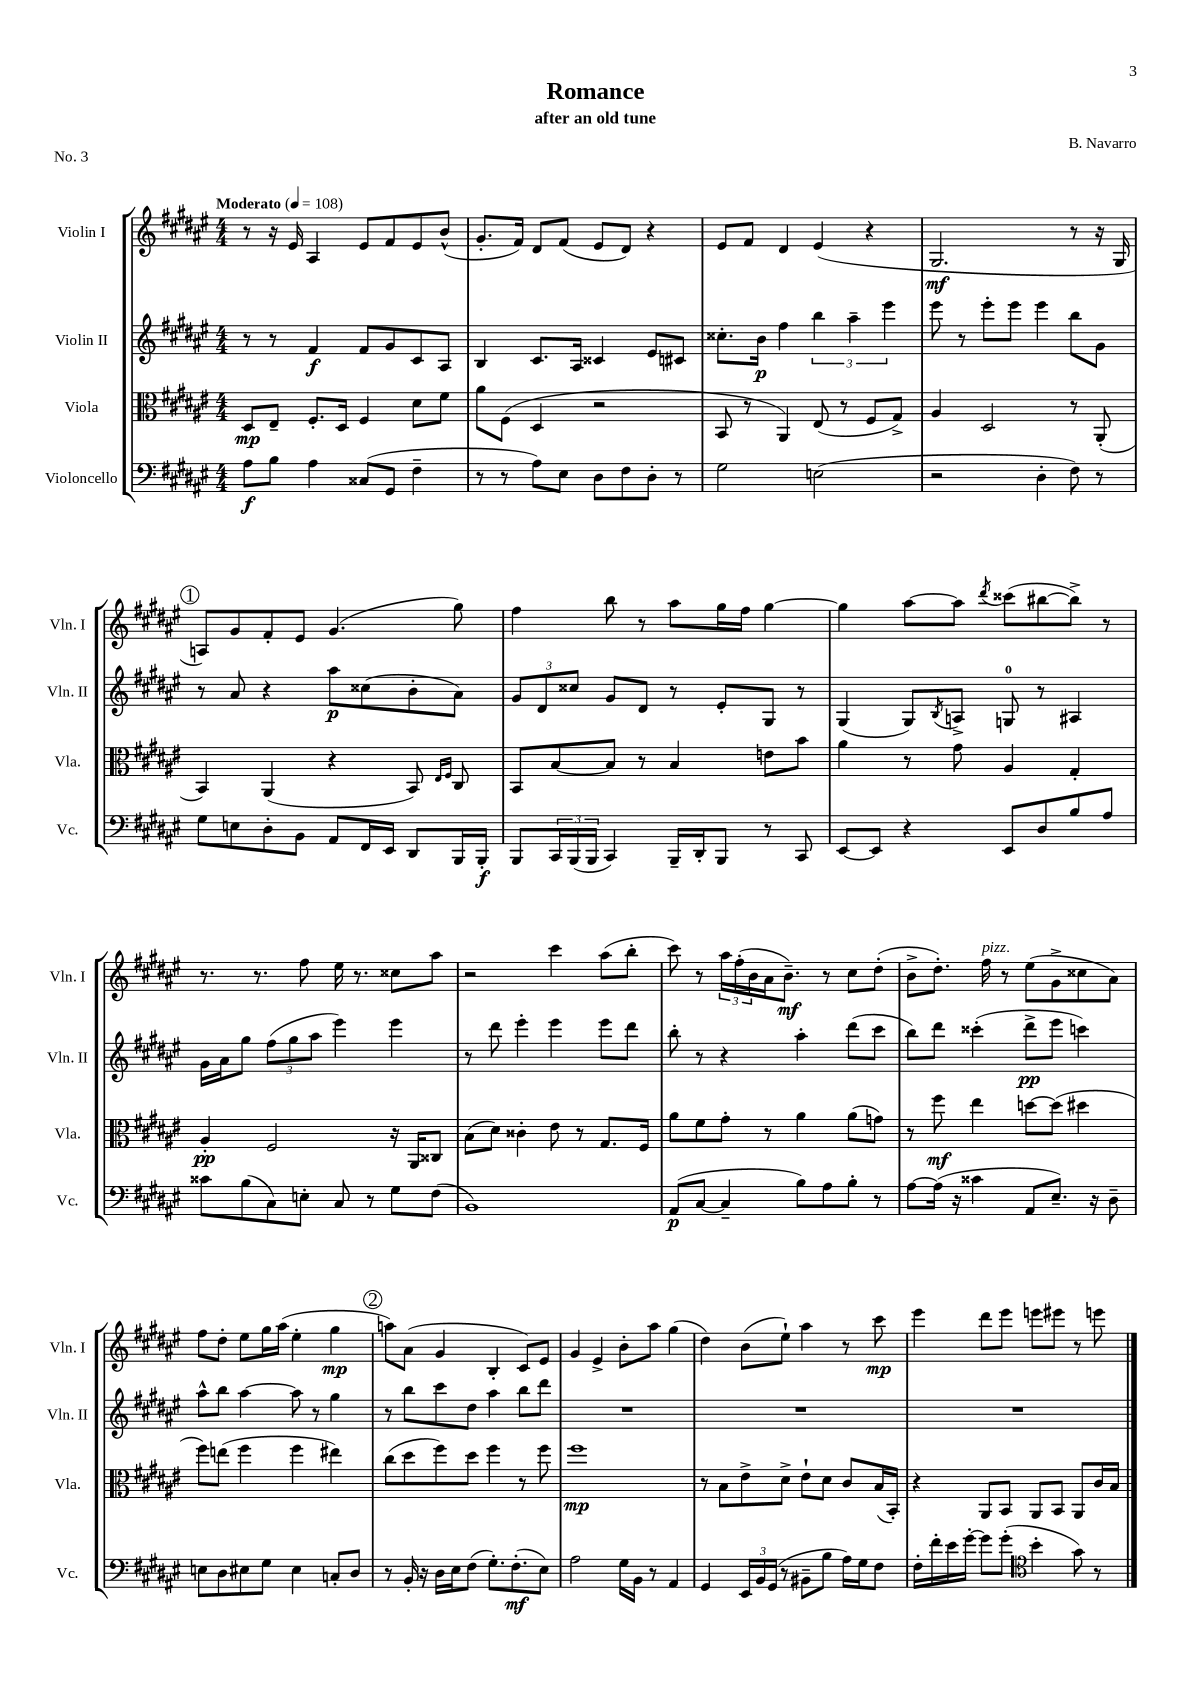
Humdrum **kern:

**kern	**kern	**kern	**kern
*staff4	*staff3	*staff2	*staff1
*clefF4	*clefC3	*clefG2	*clefG2
*k[f#c#g#d#a#e#]	*k[f#c#g#d#a#e#]	*k[f#c#g#d#a#e#]	*k[f#c#g#d#a#e#]
*M4/4	*M4/4	*M4/4	*M4/4
*MM108	*MM108	*MM108	*MM108
8A#	8D#	8r	8r
8B	8E#~	8r	16r
.	.	.	16e#
4A#	8.F#'	4f#	4A#
.	16D#	.	.
(8C##	4F#	8f#	8e#
8GG#	.	8g#	8f#
4F#~	8d#	8c#	8e#
.	8f#	8A#	(8b^^
=	=	=	=
8r	8a#	4B	8.g#'
8r	(8F#	.	.
.	.	.	16f#)
8A#)	4D#	8.c#	8d#
8E#	.	.	(8f#
.	.	16A#	.
8D#	2r	4c##	8e#
8F#	.	.	8d#)
8D#'	.	8e#	4r
8r	.	8c#	.
=	=	=	=
2G#	8BB	8.cc##'	8e#
.	8r	.	8f#
.	.	16b	.
.	4AA#)	4ff#	4d#
(2E	(8E#	6bb	(4e#
.	8r	.	.
.	.	6aa#~	.
.	8F#	.	4r
.	.	6eee#	.
.	8G#^)	.	.
=	=	=	=
2r	4A#	8eee#	2.G#
.	.	8r	.
.	2D#	8eee#'	.
.	.	8eee#	.
4D#'	.	4eee#	.
8F#)	8r	8bb	8r
8r	(8AA#'	8g#	16r
.	.	.	16G#
=	=	=	=
8G#	4BB)	8r	8A)
8E	.	8a#	8g#
8D#'	(4AA#	4r	8f#'
8BB	.	.	8e#
8AA#	4r	8aa#	(4.g#
16FF#	.	(8cc##	.
16EE#	.	.	.
8DD#	8BB)	8b'	.
.	16qqE#	.	.
.	16qqF#	.	.
16BBB	8C#	8a#)	8gg#)
16BBB'	.	.	.
=	=	=	=
8BBB	8BB	12g#	4ff#
.	.	12d#	.
24CC#	[8B	.	.
(24BBB	.	12cc##	.
24BBB	.	.	.
4CC#)	8B]	8g#	8bb
.	8r	8d#	8r
16BBB~	4B	8r	8aa#
16DD#'	.	.	.
8BBB	.	8e#'	16gg#
.	.	.	16ff#
8r	8e	8G#	[4gg#
8CC#	8b	8r	.
=	=	=	=
[8EE#	4a#	(4G#	4gg#]
8EE#]	.	.	.
4r	8r	8G#)	[8aa#
.	.	8qB	.
.	8g#	8A^	8aa#]
.	.	.	8qddd#
8EE#	4A#	8G	(8ccc##
8D#	.	8r	[8bb#
8B	4G#'	4A#	8bb#^])
8A#	.	.	8r
=	=	=	=
8c##	4A#'	16g#	8.r
.	.	16a#	.
(8B	.	8gg#	.
.	.	.	8.r
8C#)	2F#	(12ff#	.
.	.	12gg#	.
8E'	.	.	8ff#
.	.	12aa#	.
8C#	.	4eee#)	16ee#
.	.	.	8.r
8r	.	.	.
8G#	16r	4eee#	8cc##
.	16AA#	.	.
(8F#	8C##	.	8aa#
=	=	=	=
1BB)	(8B	8r	2r
.	8d#)	8ddd#	.
.	4c##'	4eee#'	.
.	8e#	4eee#	4ccc#
.	8r	.	.
.	8.G#	8eee#	(8aa#
.	.	8ddd#	8bb'
.	16F#	.	.
=	=	=	=
(8AA#	8a#	8bb'	8ccc#)
[8C#	8f#	8r	8r
4C#~]	8g#'	4r	24aa#
.	.	.	(24ff#'
.	.	.	24b
.	8r	.	16a#
.	.	.	8.b~)
8B)	4a#	4aa#'	.
8A#	.	.	8r
8B'	(8a#	(8ddd#	8cc#
8r	8g)	8ccc#	(8dd#'
=	=	=	=
[8A#	8r	8bb)	8b^
(16A#]	8ff#	8ddd#	8.dd#')
16r	.	.	.
4c##	4ee#	(4ccc##'	.
.	.	.	16ff#
.	.	.	8r
8AA#	[8dd	8ddd#^	(8ee#
8.E#~)	(8dd]	8eee#	8g#^
.	4dd#	4ccc)	8cc##
16r	.	.	.
8D#~	.	.	8a#)
=	=	=	=
8E	8ff#)	8aa#^^	8ff#
8D#	(8ee	8bb	8dd#'
8E#	4ff#	[4aa#	8ee#
8G#	.	.	16gg#
.	.	.	(16aa#
4E#	4ff#	8aa#]	4ee#'
.	.	8r	.
8C'	4ee#)	4gg#	4gg#
8D#	.	.	.
=	=	=	=
8r	(8cc#	8r	8aa)
16BB'	8dd#	8bb	(8a#
16r	.	.	.
16D#	8ff#)	8ccc#	4g#
16E#	.	.	.
(8F#	8dd#	8dd#	.
8.G#')	4ff#	4aa#	4B'
(8.F#'	.	.	.
.	8r	8bb	8c#)
8E#)	8ff#	8ddd#	8e#
=	=	=	=
2A#	1ff#	1r	4g#
.	.	.	4e#^
16G#	.	.	8b'
16BB	.	.	.
8r	.	.	8aa#
4AA#	.	.	(4gg#
=	=	=	=
4GG#	8r	1r	4dd#)
.	8B	.	.
24EE#	8e#^	.	(8b
24BB	.	.	.
(24GG#	.	.	.
8r	8d#^	.	8ee#`)
8BB#~	8e#`	.	4aa#
8B	8d#	.	.
16A#)	8c#	.	8r
16G#	.	.	.
8F#	(16B	.	8ccc#
.	16BB')	.	.
=	=	=	=
16F#'	4r	1r	4eee#
16f#'	.	.	.
16e#	.	.	.
[16g#'	.	.	.
8g#]	8AA#	.	8ddd#
(8g#'	8BB	.	8eee#
*clefC4	*	*	*
4b'	8AA#	.	8eee
.	8BB	.	8eee#
8g#)	8AA#	.	8r
8r	16c#	.	8eee
.	16B	.	.
==	==	==	==
*-	*-	*-	*-
